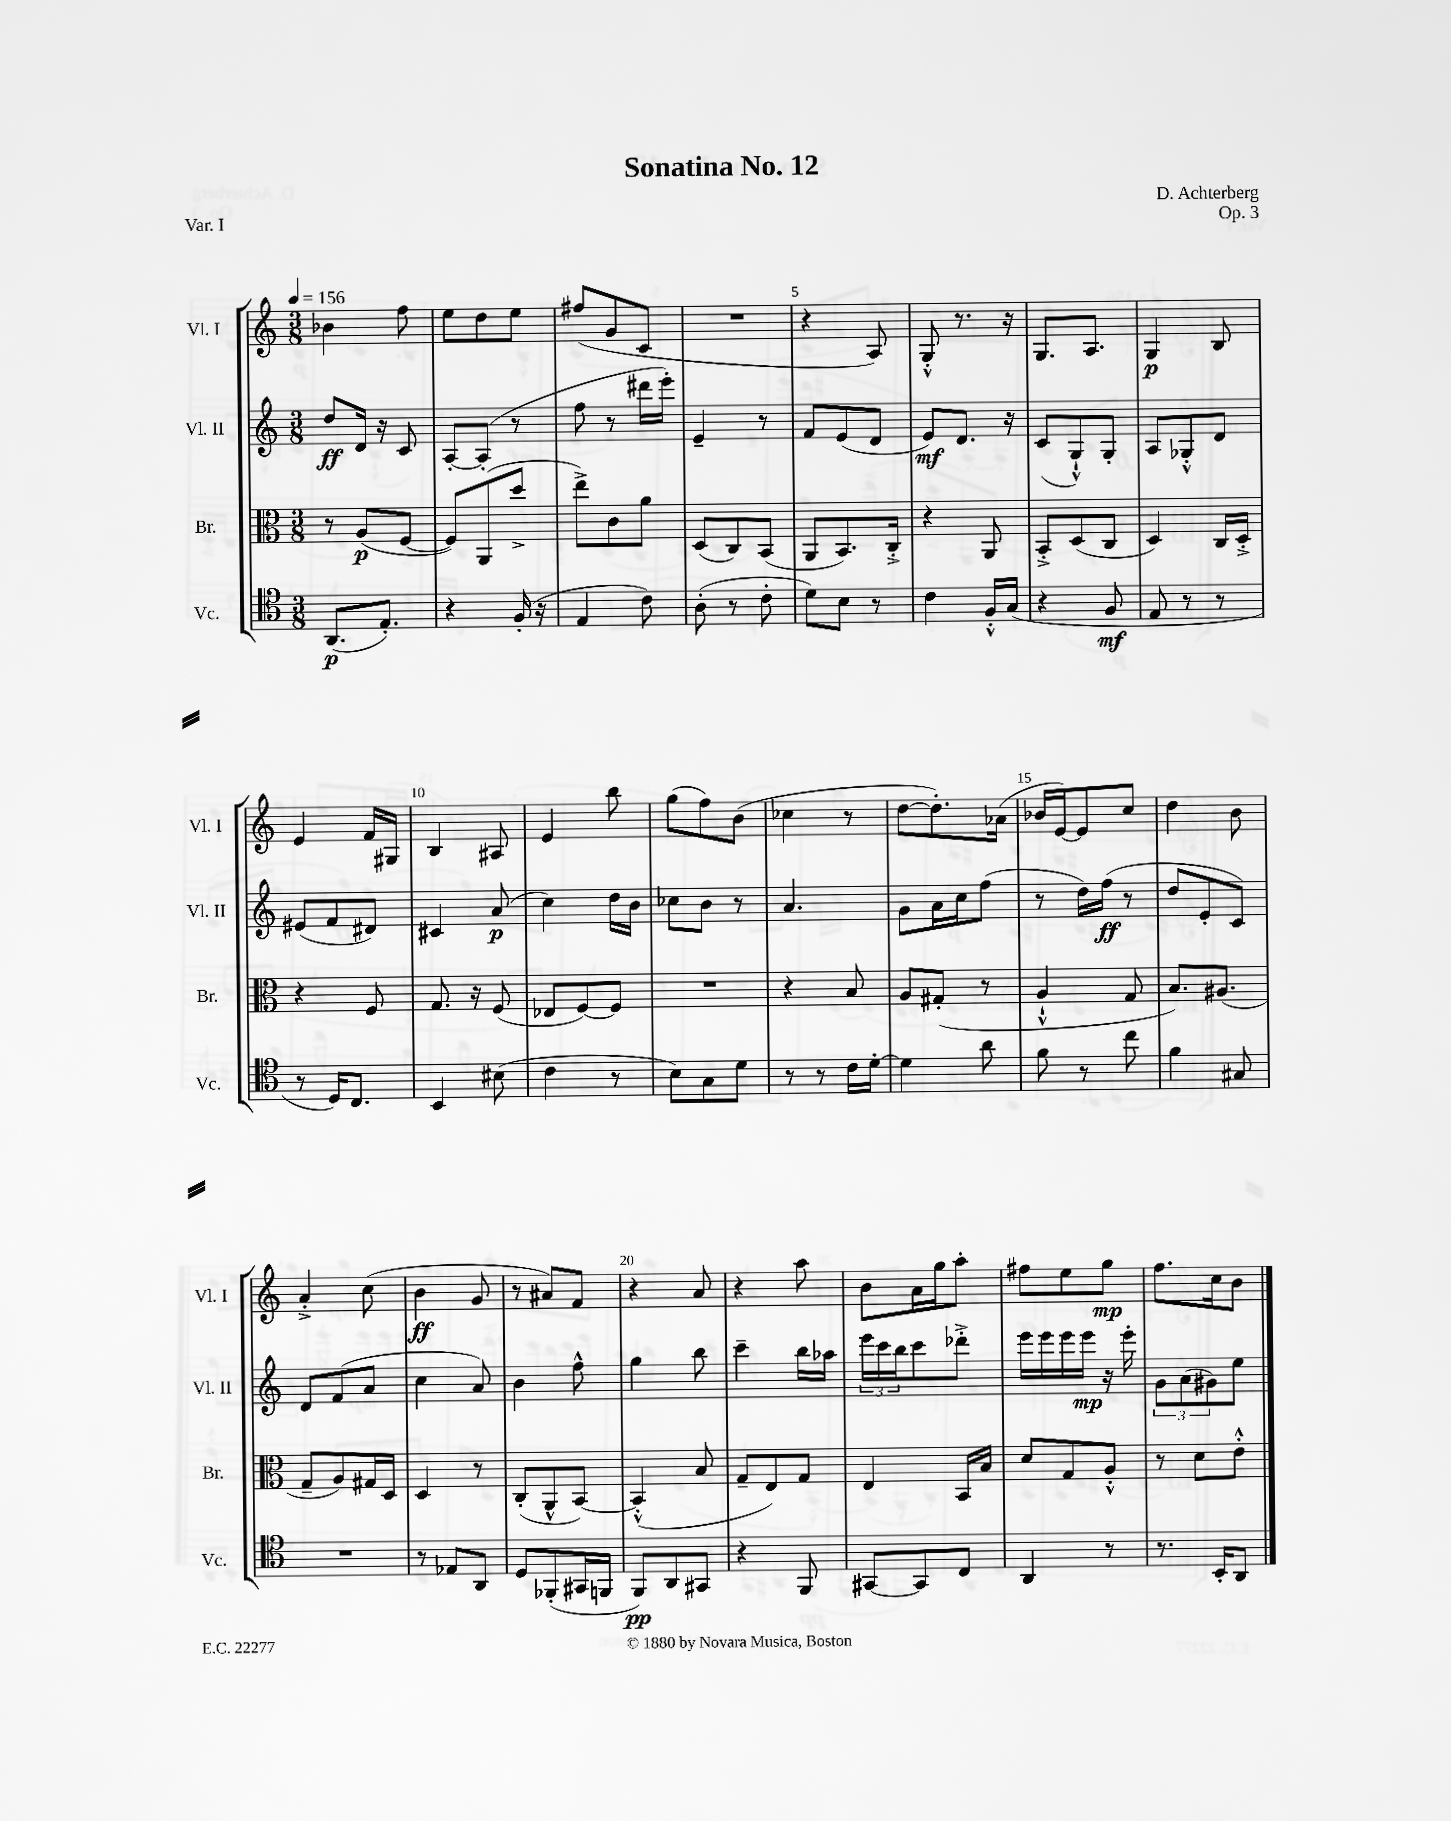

**kern	**dynam	**kern	**dynam	**kern	**dynam	**kern	**dynam
*part4	*part4	*part3	*part3	*part2	*part2	*part1	*part1
*staff4	*staff4	*staff3	*staff3	*staff2	*staff2	*staff1	*staff1
*I"Vc.	*	*I"Br.	*	*I"Vl. II	*	*I"Vl. I	*
*I'Vc.	*	*I'Br.	*	*I'Vl. II	*	*I'Vl. I	*
*clefC4	*	*clefC3	*	*clefG2	*	*clefG2	*
*k[]	*	*k[]	*	*k[]	*	*k[]	*
*M3/8	*	*M3/8	*	*M3/8	*	*M3/8	*
*MM156	*	*MM156	*	*MM156	*	*MM156	*
=1	=1	=1	=1	=1	=1	=1	=1
(8.AA/L	p	8r	.	8dd/L	ff	4b-X\	.
.	.	(8A/L	p	16d/Jk	.	.	.
8.E'/J)	.	.	.	16r	.	.	.
.	.	[8F/J	.	8c/	.	8ff\	.
=2	=2	=2	=2	=2	=2	=2	=2
4r	.	8F/L])	.	[8A'/L	.	8ee\L	.
.	.	(8AA/	.	(8A'/J]	.	8dd\	.
(16F'/	.	8dd^/J	.	8r	.	8ee\J	.
16r	.	.	.	.	.	.	.
=3	=3	=3	=3	=3	=3	=3	=3
4E/	.	8ee^\L)	.	8ff\	.	(8ff#X/L	.
.	.	8c\	.	8r	.	8g/	.
8c\)	.	8a\J	.	16ddd#X\LL	.	8c/J	.
.	.	.	.	16eee'\JJ)	.	.	.
=4	=4	=4	=4	=4	=4	=4	=4
(8A'\	.	(8D/L	.	4e~/	.	4.r	.
8r	.	8C/)	.	.	.	.	.
8c'\	.	(8BB/J	.	8r	.	.	.
=5	=5	=5	=5	=5	=5	=5	=5
8d\L)	.	8AA/L	.	8f/L	.	4r	.
8B\J	.	8.BB/)	.	(8e/	.	.	.
8r	.	.	.	8d/J	.	8A/)	.
.	.	16C'^/Jk	.	.	.	.	.
=6	=6	=6	=6	=6	=6	=6	=6
4c\	.	4r	.	8e/L)	mf	8G'^^/	.
.	.	.	.	8.d/J	.	8.r	.
16F'^^/LL	.	8AA/	.	.	.	.	.
(16G/JJ	.	.	.	16r	.	16r	.
=7	=7	=7	=7	=7	=7	=7	=7
4r	.	8BB'^/L	.	(8c/L	.	8.G/L	.
.	.	(8D/	.	8G`^^/)	.	.	.
.	.	.	.	.	.	8.A/J	.
8F/	mf	8C/J	.	8G'/J	.	.	.
=8	=8	=8	=8	=8	=8	=8	=8
8E/	.	4D/)	.	8A/L	.	4G/	p
8r	.	.	.	8G-X'^^/	.	.	.
8r	.	16C/LL	.	8d/J	.	8B/	.
.	.	16D'^/JJ	.	.	.	.	.
!!LO:LB:g=z
=9	=9	=9	=9	=9	=9	=9	=9
8r	.	4r	.	(8e#X/L	.	4e/	.
16D/KL)	.	.	.	8f/	.	.	.
8.C/J	.	.	.	.	.	.	.
.	.	8F/	.	8d#X/J)	.	16f/LL	.
.	.	.	.	.	.	16G#X/JJ	.
=10	=10	=10	=10	=10	=10	=10	=10
4BB/	.	8.G/	.	4c#X/	.	4B/	.
.	.	16r	.	.	.	.	.
(8B#X\	.	(8F/	.	(8a/	p	8A#X/	.
=11	=11	=11	=11	=11	=11	=11	=11
4c\	.	8E-X/L	.	4cc\)	.	4e/	.
.	.	[8F/)	.	.	.	.	.
8r	.	8F/J]	.	16dd\LL	.	8bb\	.
.	.	.	.	16b\JJ	.	.	.
=12	=12	=12	=12	=12	=12	=12	=12
8B\L)	.	4.r	.	8cc-X\L	.	(8gg\L	.
8G\	.	.	.	8b\J	.	8ff\)	.
8d\J	.	.	.	8r	.	(8b\J	.
=13	=13	=13	=13	=13	=13	=13	=13
8r	.	4r	.	4.a/	.	4cc-X\	.
8r	.	.	.	.	.	.	.
16c\LL	.	8B/	.	.	.	8r	.
[16d'\JJ	.	.	.	.	.	.	.
=14	=14	=14	=14	=14	=14	=14	=14
4d\]	.	8A/L	.	8g\L	.	[8dd\L	.
.	.	(8G#X'/J	.	16a\L	.	8.dd'\])	.
.	.	.	.	16cc\J	.	.	.
8a\	.	8r	.	(8ff\J	.	.	.
.	.	.	.	.	.	(16a-X\Jk	.
=15	=15	=15	=15	=15	=15	=15	=15
8f\	.	4A`^^/	.	8r	.	16b-X/LL	.
.	.	.	.	.	.	[16e/J)	.
8r	.	.	.	16dd\LL)	.	8e/]	.
.	.	.	.	(16ff\JJ	ff	.	.
8cc\	.	8G/	.	8r	.	8cc/J	.
=16	=16	=16	=16	=16	=16	=16	=16
4f\	.	8.B/L)	.	8dd/L	.	4dd\	.
.	.	.	.	8e'/	.	.	.
.	.	(8.A#X/J	.	.	.	.	.
8G#X/	.	.	.	8c/J)	.	8b\	.
!!LO:LB:g=z
=17	=17	=17	=17	=17	=17	=17	=17
4.r	.	8G~/L	.	8d/L	.	4a'^/	.
.	.	8A/)	.	(8f/	.	.	.
.	.	16G#X/L	.	8a/J	.	(8cc\	.
.	.	16D/JJ	.	.	.	.	.
=18	=18	=18	=18	=18	=18	=18	=18
8r	.	4D/	.	4cc\	.	4b\	ff
8E-X/L	.	.	.	.	.	.	.
8AA/J	.	8r	.	8a/)	.	8g/	.
=19	=19	=19	=19	=19	=19	=19	=19
8D/L	.	(8C'/L	.	4b\	.	8r	.
(8FF-X'/	.	8AA^^/	.	.	.	8a#X/L)	.
16GG#X/L	.	[8BB/J)	.	8ff^^\	.	8f/J	.
16FFn/JJ	.	.	.	.	.	.	.
=20	=20	=20	=20	=20	=20	=20	=20
8FF/L)	pp	(4BB'^^/]	.	4gg\	.	4r	.
8AA/	.	.	.	.	.	.	.
8GG#X/J	.	8B/	.	8bb\	.	8a/	.
=21	=21	=21	=21	=21	=21	=21	=21
4r	.	8G~/L	.	4ccc~\	.	4r	.
.	.	8E/)	.	.	.	.	.
8FF/	.	8G/J	.	16bb\LL	.	8aa\	.
.	.	.	.	16aa-X\JJ	.	.	.
=22	=22	=22	=22	=22	=22	=22	=22
[8GG#X/L	.	4E/	.	24eee\LL	.	8b\L	.
.	.	.	.	24ccc\	.	.	.
.	.	.	.	24bb\J	.	.	.
8GG#/]	.	.	.	8ccc\	.	16a\L	.
.	.	.	.	.	.	16gg\J	.
8C/J	.	16BB/LL	.	8ddd-X'^\J	.	8aa'\J	.
.	.	16B/JJ	.	.	.	.	.
=23	=23	=23	=23	=23	=23	=23	=23
4AA/	.	8d/L	.	16eee\LL	.	8ff#X\L	.
.	.	.	.	16eee\	.	.	.
.	.	8G/	.	16eee\	.	8ee\	.
.	.	.	.	16eee\JJ	mp	.	.
8r	.	8A'^^/J	.	16r	.	8gg\J	mp
.	.	.	.	16eee'\	.	.	.
=24	=24	=24	=24	=24	=24	=24	=24
8.r	.	8r	.	12g\L	.	8.ff\L	.
.	.	.	.	(12a\	.	.	.
.	.	8d\L	.	.	.	.	.
.	.	.	.	12g#X\)	.	.	.
16BB'/KL	.	.	.	.	.	16cc\k	.
8AA/J	.	8e'^^\J	.	8ee\J	.	8b\J	.
==	==	==	==	==	==	==	==
*-	*-	*-	*-	*-	*-	*-	*-
